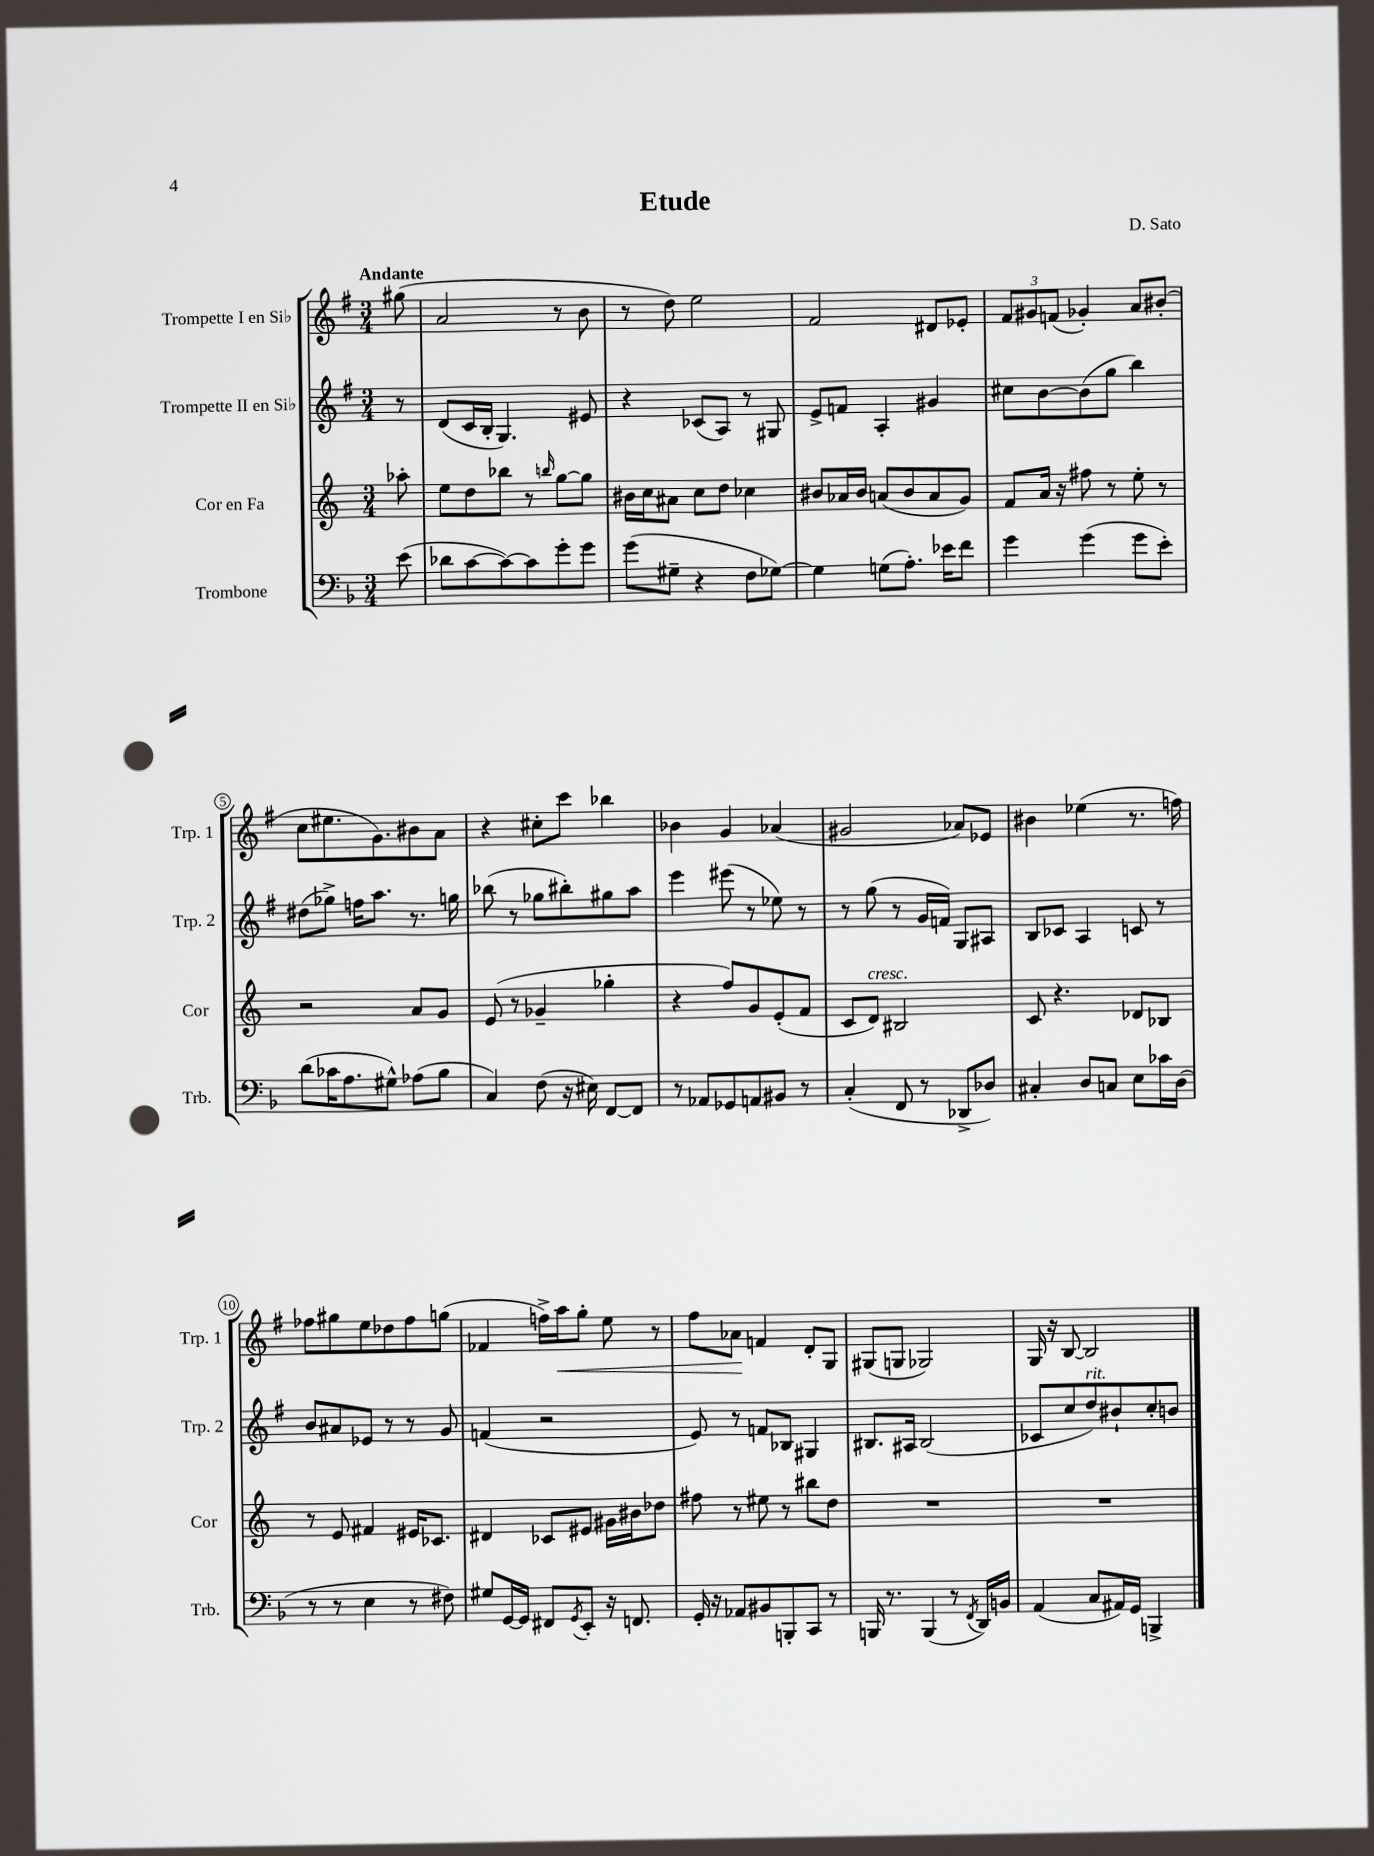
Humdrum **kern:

**kern	**kern	**kern	**kern	**dynam
*part4	*part3	*part2	*part1	*part1
*staff4	*staff3	*staff2	*staff1	*staff1
*I"Trombone	*I"Cor en Fa	*I"Trompette II en Si♭	*I"Trompette I en Si♭	*
*I'Trb.	*I'Cor	*I'Trp. 2	*I'Trp. 1	*
*clefF4	*clefG2	*clefG2	*clefG2	*
*k[b-]	*k[]	*k[f#]	*k[f#]	*
*M3/4	*M3/4	*M3/4	*M3/4	*
=	=	=	=	=
!	!	!	!LO:TX:a:B:t=Andante	!
(8e\	8aa-X'\	8r	(8gg#X\	.
=1	=1	=1	=1	=1
8d-X\L	8ee\L	(8d/L	2a/	.
[8c\	8dd\	16c/L	.	.
.	.	16B'/JJ	.	.
8c\_)	8bb-X\J	4.G/)	.	.
8c\]	8r	.	.	.
.	16qqbbn/	.	.	.
8g'\	[8gg\L	.	8r	.
8g\J	8gg\J]	8e#X/	8b\	.
=2	=2	=2	=2	=2
(8g\L	16b#X\LL	4r	8r	.
.	16cc\J	.	.	.
8G#X~\J	8a#X\J	.	8dd\)	.
4r	8cc\L	(8c-X/L	2ee\	.
.	8dd\J	8A/J)	.	.
8F\L	4cc-X\	8r	.	.
[8G-X\J)	.	8G#X/	.	.
=3	=3	=3	=3	=3
4G-\]	8b#X/L	8e^/L	2f#/	.
.	16a-X/L	8fn/J	.	.
.	16b#/JJ	.	.	.
(8Gn\L	(8an/L	4A'/	.	.
8.A'\J)	8b#/	.	.	.
.	8a/	4g#X/	8d#X/L	.
16e-X\KL	.	.	.	.
8f\J	8g/J)	.	8e-X'/J	.
=4	=4	=4	=4	=4
4g\	8f/L	8cc#X\L	12f#/L	.
.	.	.	12g#X/	.
.	16a/Jk	[8b\	.	.
.	.	.	(12fn/J	.
.	16r	.	.	.
(4g\	8ff#X\	(8b\]	4g-X'/)	.
.	8r	8gg\J	.	.
8g\L	8ee'\	4bb\)	8a/L	.
8e'\J)	8r	.	(8b#X'/J	.
!!LO:LB:g=z
=5	=5	=5	=5	=5
(8d\L	2r	(8dd#X\L	8cc\L	.
16c-X\K	.	8gg-X^\J)	8.ee#X\	.
8.A\	.	.	.	.
.	.	16ffn\KL	.	.
.	.	8.aa\J	8.g\)	.
8G#X^^\J)	.	.	.	.
(8A-X\L	8a/L	8.r	8b#X\	.
8B-\J	8g/J	.	8a\J	.
.	.	16ggn\	.	.
=6	=6	=6	=6	=6
4C/)	(8e/	(8bb-X\	4r	.
.	8r	8r	.	.
(8F\	4g-X~/	8gg-X\L	8cc#X'\L	.
16r	.	8bb#X'\)	8ccc\J	.
16E#X\)	.	.	.	.
[8FF/L	4gg-X'\	8gg#X\	4bb-X\	.
8FF/J]	.	8aa\J	.	.
=7	=7	=7	=7	=7
8r	4r	4eee\	4b-X\	.
8AA-X/L	.	.	.	.
8GG-X/	8ff/L)	(8eee#X\	4g/	.
8AAn/	8g/	8r	.	.
8BB#X/J	(8e'/	8ee-X\)	(4a-X/	.
8r	8f/J	8r	.	.
=8	=8	=8	=8	=8
(4C'/	8c/L	8r	2g#X/	.
!	!LO:TX:a:i:t=cresc.	!	!	!
.	8d/J)	(8gg\	.	.
8FF/	2B#X/	8r	.	.
8r	.	16g/LL	.	.
.	.	16fn/JJ)	.	.
8DD-X^/L	.	8G/L	8a-X/L)	.
8D-X/J)	.	8A#X/J	8e-X/J	.
=9	=9	=9	=9	=9
4C#X'/	8c/	8B/L	4b#X\	.
.	4.r	8c-X/J	.	.
8D/L	.	4A/	(4ee-X\	.
8Cn/J	.	.	.	.
8E\L	8d-X/L	8cn/	8.r	.
16c-X\L	8B-X/J	8r	.	.
(16D\JJ	.	.	16ffn\)	.
!!LO:LB:g=z
=10	=10	=10	=10	=10
8r	8r	8b/L	8ff-X\L	.
8r	8e/	8a#X/	8gg#X\	.
4E\	4f#X/	8e-X/J	8ee\	.
.	.	8r	8dd-X\	.
8r	16e#X/KL	8r	8ff-\	.
.	8.c-X/J	.	.	.
8F#X\)	.	8g/	(8ggn\J	.
=11	=11	=11	=11	=11
8G#X/L	4d#X/	(4fn/	4f-X/	.
[16GG/L	.	.	.	.
16GG/JJ]	.	.	.	.
8FF#X/L	8c-X/L	2r	16ffn^\LL)	.
!	!	!	!	!LO:HP:b
.	.	.	16aa\J	<
8qGG/	.	.	.	.
8EE'/J	8e#X/J	.	8gg'\J	.
16r	16g#X\LL	.	8ee\	.
8.FFn/	16b#X\J	.	.	.
.	8dd-X\J	.	8r	.
=12	=12	=12	=12	=12
16GG'/	8ff#X\	8e/)	8ff#\L	.
16r	.	.	.	.
8AA-X/L	8r	8r	8a-X\J	.
8BB#X/	8ee#X\	8fn/L	4fn/	[
8BBBn'/	8r	8B-X/J	.	.
8CC/J	8bb#X\L	4G#X/	8d'/L	.
8r	8dd\J	.	8G/J	.
=13	=13	=13	=13	=13
16BBBn/	2.r	8.B#X/L	(8G#X/L	.
8.r	.	.	.	.
.	.	.	8Gn/J	.
.	.	16A#X/Jk	.	.
(4BBB/	.	(2B#/	2G-X/)	.
8r	.	.	.	.
8qFF/	.	.	.	.
16DD/LL)	.	.	.	.
16BBn/JJ	.	.	.	.
=14	=14	=14	=14	=14
(4AA/	2.r	8c-X/L	16G/	.
.	.	.	16r	.
.	.	8cc/	[8B/	.
!	!	!LO:TX:a:i:t=rit.	!	!
8C/L	.	8dd/)	2B/]	.
16AA#X/L)	.	8b#X`/	.	.
16GG/JJ	.	.	.	.
4BBBn^/	.	8cc'/	.	.
.	.	8bn/J	.	.
==	==	==	==	==
*-	*-	*-	*-	*-
